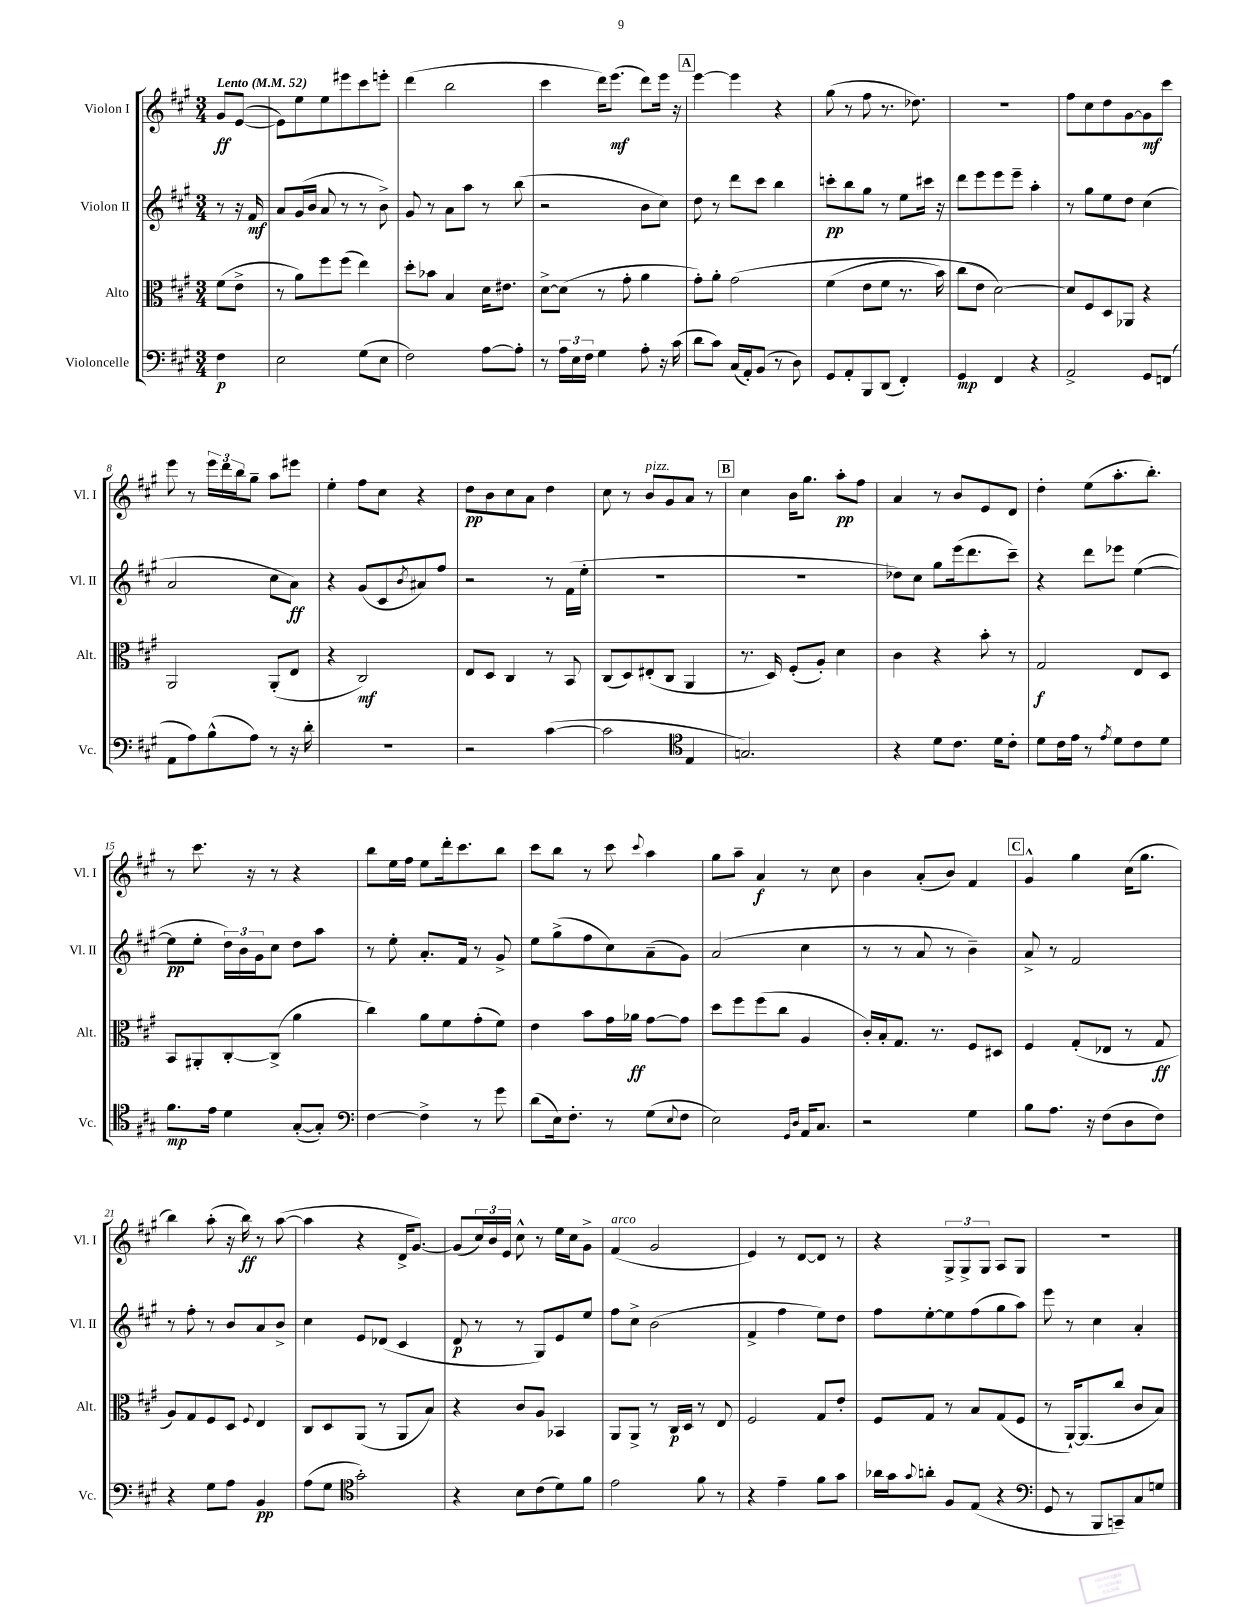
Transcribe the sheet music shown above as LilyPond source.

<<
\new StaffGroup <<
\new Staff = "s0" \with { instrumentName = "Violon I" shortInstrumentName = "Vl. I" } {
    \clef treble \key a \major \numericTimeSignature \time 3/4 \partial 4 \tempo "Lento" 4 = 52
    gis'8\ff e'8~( |
    e'8) e''8 e''8 eis'''8 cis'''8 e'''8-. |
    d'''4( b''2 |
    cis'''4 d'''16) e'''8.\mf( d'''8) e'''16 r16 |
    \mark \markup { \box "A" } e'''4~ e'''4 r4 |
    gis''8( r8 fis''8 r8. des''8.) |
    R2. |
    fis''8 cis''8 d''8 gis'8~ gis'8\mf cis'''8 |
    e'''8 r8 \tuplet 3/2 { e'''16 d'''16 b''16 } gis''8-- a''8 eis'''8 |
    e''4-. fis''8 cis''8 r4 |
    d''8\pp b'8 cis''8 a'8 d''4 |
    cis''8 r8 b'8^\markup { \italic "pizz." } gis'8 a'8 r8 |
    \mark \markup { \box "B" } cis''4 b'16 gis''8. a''8-.\pp fis''8 |
    a'4 r8 b'8 e'8 d'8 |
    d''4-. e''8( a''8.-. b''8.-.) |
    r8 cis'''8. r16 r8 r4 |
    b''8 e''16 fis''16 e''8 d'''16-. cis'''8. b''8 |
    cis'''8 b''8 r8 cis'''8 \appoggiatura { cis'''8 } a''4 |
    gis''8 a''8-- a'4\f r8 cis''8 |
    b'4 a'8-.( b'8) fis'4 |
    \mark \markup { \box "C" } gis'4-^ gis''4 cis''16( gis''8. |
    b''4) a''8-.( r16 b''16\ff) r8 a''8~( |
    a''4 r4 d'16-> gis'8.~) |
    gis'8( \tuplet 3/2 { cis''16) b'16 e'16 } cis''8-^ r8 e''16 cis''16 gis'8-> |
    fis'4^\markup { \italic "arco" }( gis'2 |
    e'4) r8 d'8~ d'8 r8 |
    r4 \tuplet 3/2 { gis8-> gis8-> gis8 } a8 gis8 |
    R2. \bar "|." |
}
\new Staff = "s1" \with { instrumentName = "Violon II" shortInstrumentName = "Vl. II" } {
    \clef treble \key a \major \numericTimeSignature \time 3/4 \partial 4
    r8 r16 fis'16\mf |
    a'8 gis'16( b'16 a'8 r8 r8 b'8->) |
    gis'8 r8 a'8 a''8 r8 b''8( |
    r2 b'8 cis''8) |
    \mark \markup { \box "A" } d''8 r8 d'''8 cis'''8 b''4 |
    c'''8-.\pp b''8 gis''8 r8 e''8 cis'''16 r16 |
    d'''8 e'''8 e'''8 e'''8-- a''4-. |
    r8 gis''8 e''8 d''8 cis''4( |
    a'2 cis''8 a'8\ff) |
    r4 gis'8( cis'8 \acciaccatura { b'8 } ais'8) fis''8 |
    r2 r8 fis'16( e''16-. |
    R2. |
    \mark \markup { \box "B" } R2. |
    des''8) cis''8 gis''8 e'''16( d'''8. cis'''8--) |
    r4 d'''8 ees'''8 e''4~( |
    e''8\pp e''8-. \tuplet 3/2 { d''16) b'16 gis'16 } cis''8 d''8 a''8 |
    r8 e''8-. a'8.-. fis'16 r8 gis'8-> |
    e''8 gis''8->( fis''8 cis''8) a'8--( gis'8) |
    a'2( cis''4 |
    r8 r8 a'8 r8 b'4--) |
    \mark \markup { \box "C" } a'8-> r8 fis'2 |
    r8 fis''8-. r8 b'8 a'8 b'8-> |
    cis''4 e'8 des'8( cis'4 |
    d'8\p r8 r8 gis8) e'8 e''8 |
    fis''8 cis''8-> b'2( |
    fis'4-> fis''4 e''8) d''8 |
    fis''8 e''8~-. e''8 fis''8( gis''8 a''8) |
    e'''8 r8 cis''4 a'4-. \bar "|." |
}
\new Staff = "s2" \with { instrumentName = "Alto" shortInstrumentName = "Alt." } {
    \clef alto \key a \major \numericTimeSignature \time 3/4 \partial 4
    fis'8( e'8-> |
    r8 a'8) fis''8 fis''8( e''4) |
    d''8-. bes'8 b4 d'16 eis'8. |
    d'8~-> d'8( r8 gis'8-. a'4 |
    \mark \markup { \box "A" } gis'8-.) a'8-. gis'2\( |
    fis'4( e'8 fis'8 r8. b'16) |
    cis''8( e'8\) d'2~) |
    d'8 fis8 d8 aes,8 r4 |
    a,2 a,8-.( e8 |
    r4 cis2\mf) |
    e8 d8 cis4 r8 b,8 |
    cis8( d8) eis8-.( cis8 a,4 |
    \mark \markup { \box "B" } r8. d16) fis8-.( a8-.) d'4 |
    cis'4 r4 b'8-. r8 |
    gis2\f e8 d8 |
    b,8 ais,8-. cis8~-. cis8->( a'4 |
    cis''4) a'8 fis'8 gis'8-.( fis'8) |
    e'4 b'8 gis'16 aes'16\ff gis'8~ gis'8 |
    d''8 fis''8 fis''8( cis''8 a4 |
    cis'16-.) b16-. gis8. r8. fis8 dis8 |
    \mark \markup { \box "C" } fis4 gis8-.( ees8 r8 gis8\ff |
    a8) gis8 fis8 d8 \appoggiatura { fis8 } e4 |
    cis8 d8 a,8( r8 a,8 b8) |
    r4 cis'8 a8 bes,4 |
    a,8 a,8-> r8 cis16\p d16 r8 e8 |
    fis2 gis8 e'8-. |
    fis8 gis8 r8 b8 gis8( fis8 |
    r8 a,16~-!) a,8.( cis''8 cis'8 b8) \bar "|." |
}
\new Staff = "s3" \with { instrumentName = "Violoncelle" shortInstrumentName = "Vc." } {
    \clef bass \key a \major \numericTimeSignature \time 3/4 \partial 4
    fis4\p |
    e2 gis8( e8 |
    fis2) a8~ a8-. |
    r8 \tuplet 3/2 { a16 e16 fis16 } gis4 a8-. r16 cis'16( |
    \mark \markup { \box "A" } d'8 cis'8) cis16( a,16-.) b,8( r8 d8) |
    gis,8 a,8-. b,,8 d,8( fis,4-.) |
    gis,4\mp fis,4 r4 |
    a,2-> gis,8 f,8( |
    a,8 a8) b8-^( a8) r8 r16 d'16-. |
    R2. |
    r2 cis'4~( |
    cis'2 \clef tenor e4 |
    \mark \markup { \box "B" } g2.) |
    r4 d'8 cis'8. d'16 cis'8-. |
    d'8 cis'16 e'16 r8 \acciaccatura { e'8 } d'8 cis'8 d'8 |
    fis'8.\mp e'16 d'4 gis8~-.( gis8-.) |
    \clef bass fis4~ fis4-> r8 gis'8 |
    d'8( e16) fis8.-. r8 gis8( \appoggiatura { e8 } fis8 |
    e2) \grace { gis,16 d16 } a,16 cis8. |
    r2 gis4 |
    \mark \markup { \box "C" } b8 a8. r16 fis8( d8 fis8) |
    r4 gis8 a8 b,4\pp |
    a8( gis8 \clef tenor gis'2-.) |
    r4 b8 cis'8( d'8) fis'8 |
    e'2 fis'8 r8 |
    r4 e'4-- fis'8 gis'8 |
    aes'16 gis'16 \appoggiatura { gis'8 } a'8-. fis8 e8( r4 |
    \clef bass gis,8 r8 b,,8 c,8--) cis8 g8 \bar "|." |
}
>>
>>
